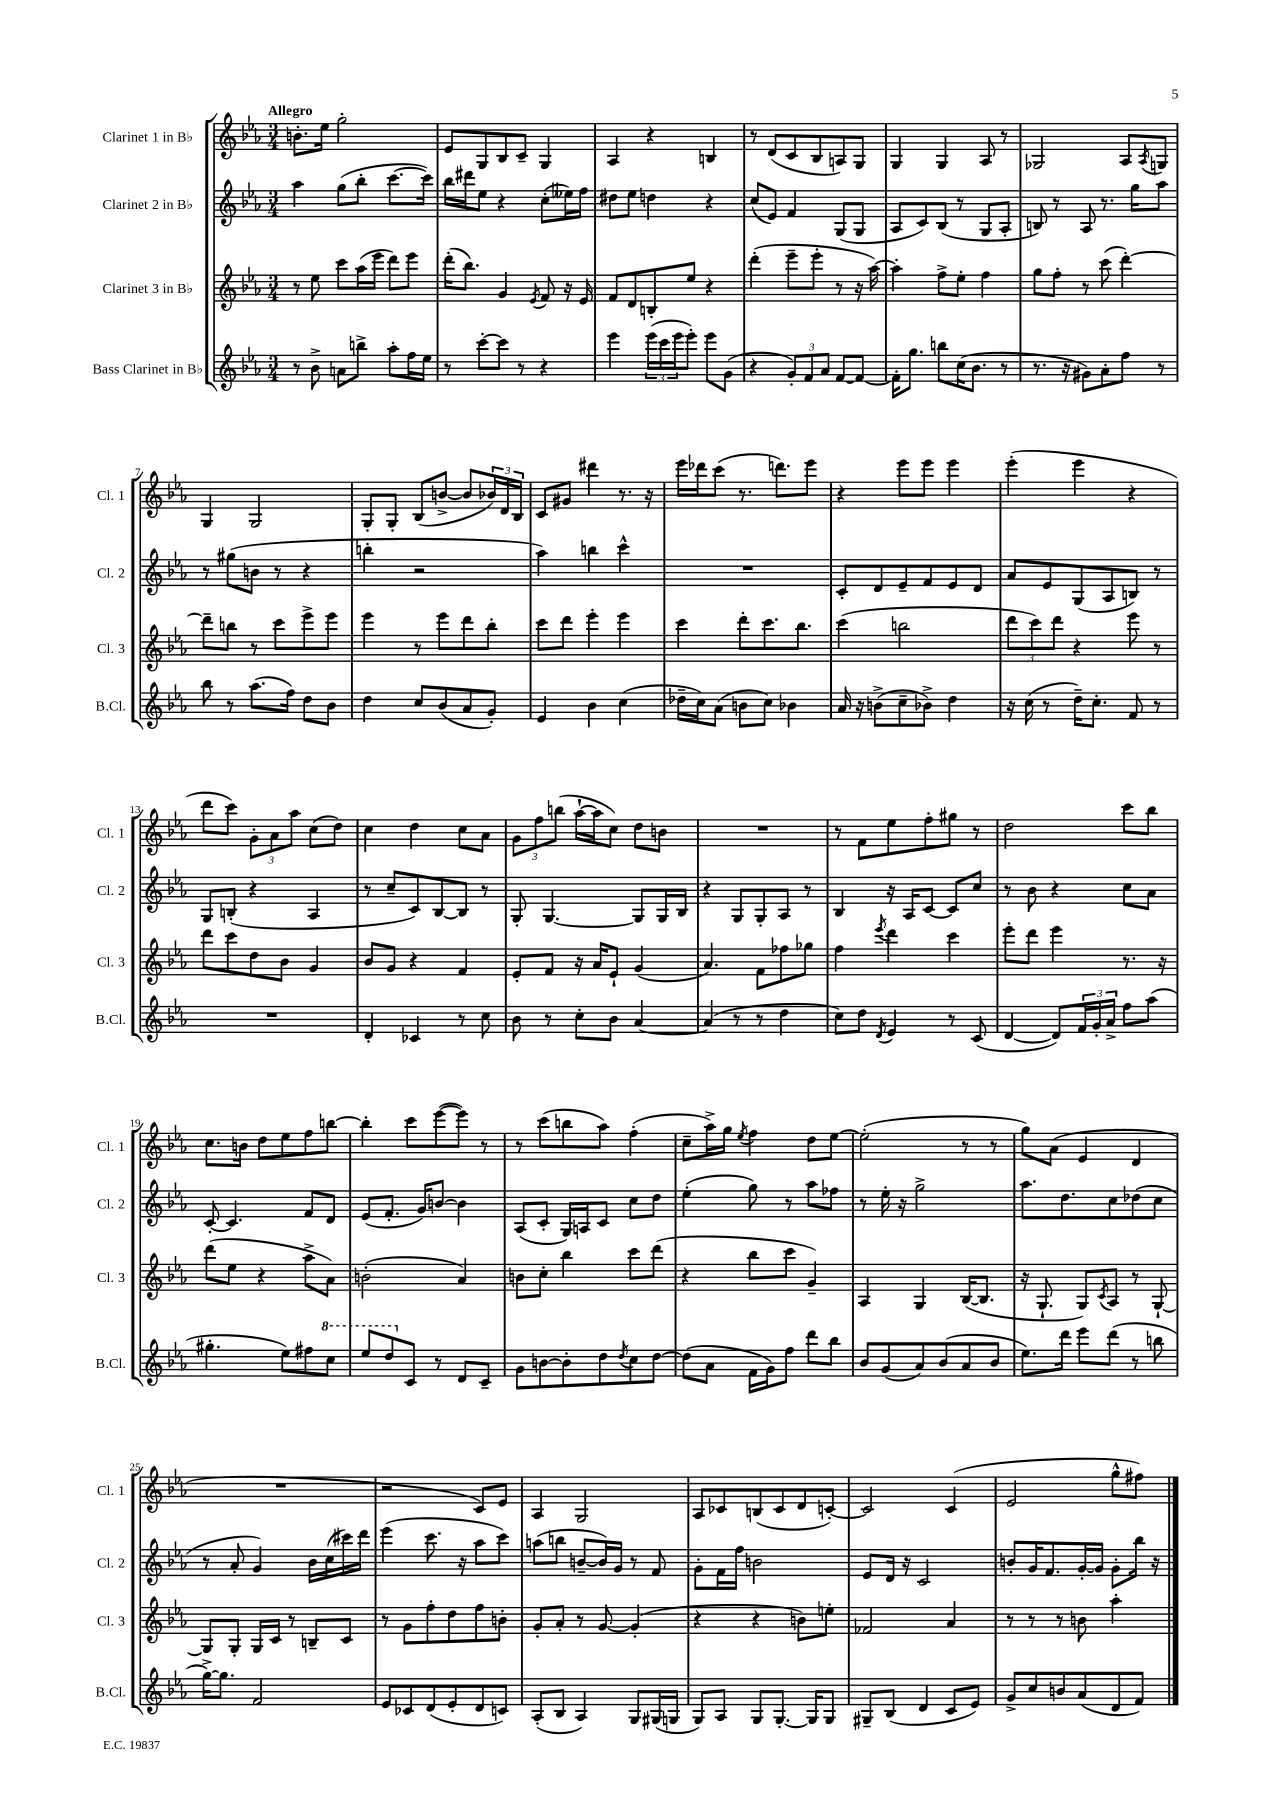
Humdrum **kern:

**kern	**kern	**kern	**kern
*staff4	*staff3	*staff2	*staff1
*clefG2	*clefG2	*clefG2	*clefG2
*k[b-e-a-]	*k[b-e-a-]	*k[b-e-a-]	*k[b-e-a-]
*M3/4	*M3/4	*M3/4	*M3/4
8r	8r	4aa-	8.b'
8b-^	8ee-	.	.
.	.	.	16ee-
8a	8ccc	(8gg	2gg'
8bb^	(16aa-	8bb-'	.
.	16eee-	.	.
8aa-'	8ddd)	[8.ccc	.
16ff	8eee-	.	.
16ee-	.	16ccc])	.
=	=	=	=
8r	(16ddd'	16bb-	8e-
.	8.bb-)	16ddd#	.
[8ccc'	.	8ee-	8G
8ccc]	4g	4r	8B-
8r	.	.	8c~
.	8qe-	.	.
4r	8f	(8cc'	4G
.	16r	16ee--)	.
.	16e-	16ff	.
=	=	=	=
4eee-	8f	8dd#	4A-
.	8d	8ee-	.
(24eee-	8B'	4dd	4r
24ccc	.	.	.
24eee-	.	.	.
8eee-')	8ee-	.	.
8eee-	4r	4r	4B
(8g	.	.	.
=	=	=	=
4r	(4ddd'	(8cc	8r
.	.	8e-)	(8d
12g')	8eee-~	4f	8c
12f	.	.	.
.	8eee-'	.	8B-
12a-	.	.	.
[8f	8r	(8G	8A)
8f_	16r	8G	8G
.	[16aa-)	.	.
=	=	=	=
16f']	4aa-']	8A-	4G
8.gg	.	.	.
.	.	8c)	.
8bb	8ff^	(8B-	4G
(16cc	8ee-'	8r	.
8.b-	.	.	.
.	4ff	8G	8A-
8r	.	8A-'	8r
=	=	=	=
8.r	8gg	8B)	2G-
.	8ff'	8r	.
16r	.	.	.
8g#)	8r	8A-	.
8a-'	(8ccc	8.r	.
8ff	[4ddd')	.	8A-
.	.	16gg	.
.	.	.	8qA-
8r	.	8aa-	8G
=	=	=	=
8bb-	8ddd~]	8r	4G
8r	8bb	(8gg#	.
(8.aa-	8r	8b	2G
.	8ccc	8r	.
16ff)	.	.	.
8dd	8eee-^	4r	.
8b-	8eee-	.	.
=	=	=	=
4dd	4eee-	4bb'	8G'
.	.	.	8G'
8cc	8r	2r	(8B-
(8b-	8eee-	.	[8b^
8a-	8ddd	.	8b]
8g')	8bb-'	.	24b-)
.	.	.	24d
.	.	.	24B-
=	=	=	=
4e-	8ccc	4aa-)	8c
.	8ddd	.	8g#
4b-	4eee-'	4bb	4ddd#
(4cc	4eee-	4ccc^^	8.r
.	.	.	16r
=	=	=	=
16dd-~	4ccc	2.r	16eee-
16cc)	.	.	16ddd-
(8a-	.	.	(8ccc
8b	8ddd'	.	8.r
8cc)	8.ccc	.	.
.	.	.	8.ddd)
4b-	.	.	.
.	8.bb-	.	.
.	.	.	8eee-
=	=	=	=
16a-	(4ccc	8c'	4r
16r	.	.	.
(8b^	.	8d	.
8cc~	2bb	8e-~	8eee-
8b-^)	.	8f	8eee-
4dd	.	8e-	4eee-
.	.	8d	.
=	=	=	=
16r	12ddd	8a-	(4eee-'
(16cc	.	.	.
.	12ccc)	.	.
8r	.	8e-	.
.	12ddd	.	.
16dd~)	4r	(8G	4eee-
8.cc'	.	.	.
.	.	8A-	.
8f	8eee-	8B)	4r
8r	8r	8r	.
=	=	=	=
2.r	8ddd	8G	8ddd
.	8ccc	(8B'	8ccc)
.	8dd	4r	12g'
.	.	.	12a-
.	8b-	.	.
.	.	.	12aa-
.	4g	4A-	(8cc
.	.	.	8dd)
=	=	=	=
4d'	8b-	8r	4cc
.	8g	8cc~	.
4c-	4r	8c)	4dd
.	.	[8B-	.
8r	4f	8B-]	8cc
8cc	.	8r	8a-
=	=	=	=
8b-	8e-'	8G'	12g
.	.	.	12ff
8r	8f	[4.G	.
.	.	.	(12bb
8cc'	16r	.	[16aa-`
.	16a-	.	16aa-]
8b-	8e-`	.	8cc)
[4a-	(4g	8G]	8dd
.	.	16G	8b
.	.	16B-	.
=	=	=	=
(4a-]	4.a-)	4r	2.r
8r	.	8G	.
8r	8f	8G'	.
4dd	8ff-	8A-	.
.	8gg-	8r	.
=	=	=	=
8cc)	4ff	4B-	8r
8dd	.	.	8f
8qd	8qeee-	.	.
4e-	4ddd	16r	8ee-
.	.	16A-	.
.	.	[8c	8ff'
8r	4ccc	8c]	8gg#
(8c	.	8cc	8r
=	=	=	=
[4d	8eee-'	8r	2dd
.	8ddd	8b-	.
8d])	4eee-	4r	.
24f	.	.	.
24g'	.	.	.
24a-^	.	.	.
8ff	8.r	8cc	8ccc
(8aa-	.	8a-	8bb-
.	16r	.	.
=	=	=	=
4.gg#'	(8ddd	[8c'	8.cc
.	8ee-	4.c]	.
.	.	.	16b
.	4r	.	8dd
8ee-)	.	.	8ee-
8ff#	8aa-^	8f	8ff
8ccc	8a-)	8d	[8bb
=	=	=	=
8eee-	(2b'	(8e-	4bb']
8ddd	.	8.f'	.
8c	.	.	8ccc
.	.	16g)	.
8r	.	[8b	([8eee-
8d	4a-)	4b]	8eee-])
8c~	.	.	8r
=	=	=	=
8g	8b	(8A-	8r
[8b	8cc'	8c'	(8ccc
8b']	4bb-	16G)	8bb
.	.	16A	.
8dd	.	8c	8aa-)
8qdd	.	.	.
8cc	8ccc	8cc	(4ff'
[8dd	(8ddd	8dd	.
=	=	=	=
(8dd]	4r	(4ee-'	8cc~
8a-	.	.	16aa-^)
.	.	.	16gg
.	.	.	8qee-
16f	8bb-	8gg)	4ff
16g)	.	.	.
8ff	8ccc	8r	.
8ddd	4g~)	8aa-	8dd
8bb-	.	8ff-	[8ee-
=	=	=	=
8b-	4A-	8r	(2ee-']
(8g	.	16ee-'	.
.	.	16r	.
8a-)	4G	2gg^	.
(8b-	.	.	.
8a-	([16B-	.	8r
.	8.B-]	.	.
8b-	.	.	8r
=	=	=	=
8.ee-)	16r	8.aa-	8gg)
.	8.G`	.	.
.	.	.	(8a-
16ddd	.	8.dd	.
8eee-	8G)	.	4e-
.	8qc	.	.
(8ddd	8A-	8cc	.
8r	8r	(8dd-	4d
8bb	[8G`	8cc	.
=	=	=	=
[16gg^)	8G]	8r	2.r
8.gg]	.	.	.
.	8G'	8a-'	.
2f	16G	4g)	.
.	16c	.	.
.	8r	.	.
.	8B~	16b-	.
.	.	(16cc	.
.	8c	16ccc#)	.
.	.	16ddd	.
=	=	=	=
8e-	8r	(4eee-	2r
8c-	8g	.	.
(8d	8ff'	8.ccc	.
8e-'	8dd	.	.
.	.	16r	.
8d	8ff	8aa-	8c)
8c)	8b'	8ccc)	8e-
=	=	=	=
(8A-'	8g'	(8aa	4A-
8B-	8a-'	8bb	.
4A-)	8r	[8b~	2G
.	[8g	16b])	.
.	.	16g	.
8G	(4g']	8r	.
(16G#	.	8f	.
16G	.	.	.
=	=	=	=
8G)	4r	8g'	8A-
8A-	.	16f	8c-
.	.	16ff	.
8G	4r	2b	(8B
[8.G'	.	.	8c-
.	8b)	.	8d
16G]	.	.	.
8G	8ee'	.	[8c')
=	=	=	=
8G#~	2f-	8e-	2c]
(8B-	.	16d	.
.	.	16r	.
4d	.	2c	.
8c	4a-	.	(4c
8e-)	.	.	.
=	=	=	=
8g^	8r	8b'	2e-
8cc	8r	16g	.
.	.	8.f	.
8b	8r	.	.
(8a-	8b	[16g'	.
.	.	16g]	.
8d	4aa-'	8g'	8gg^^
8f)	.	16bb-	8ff#)
.	.	16r	.
==	==	==	==
*-	*-	*-	*-
